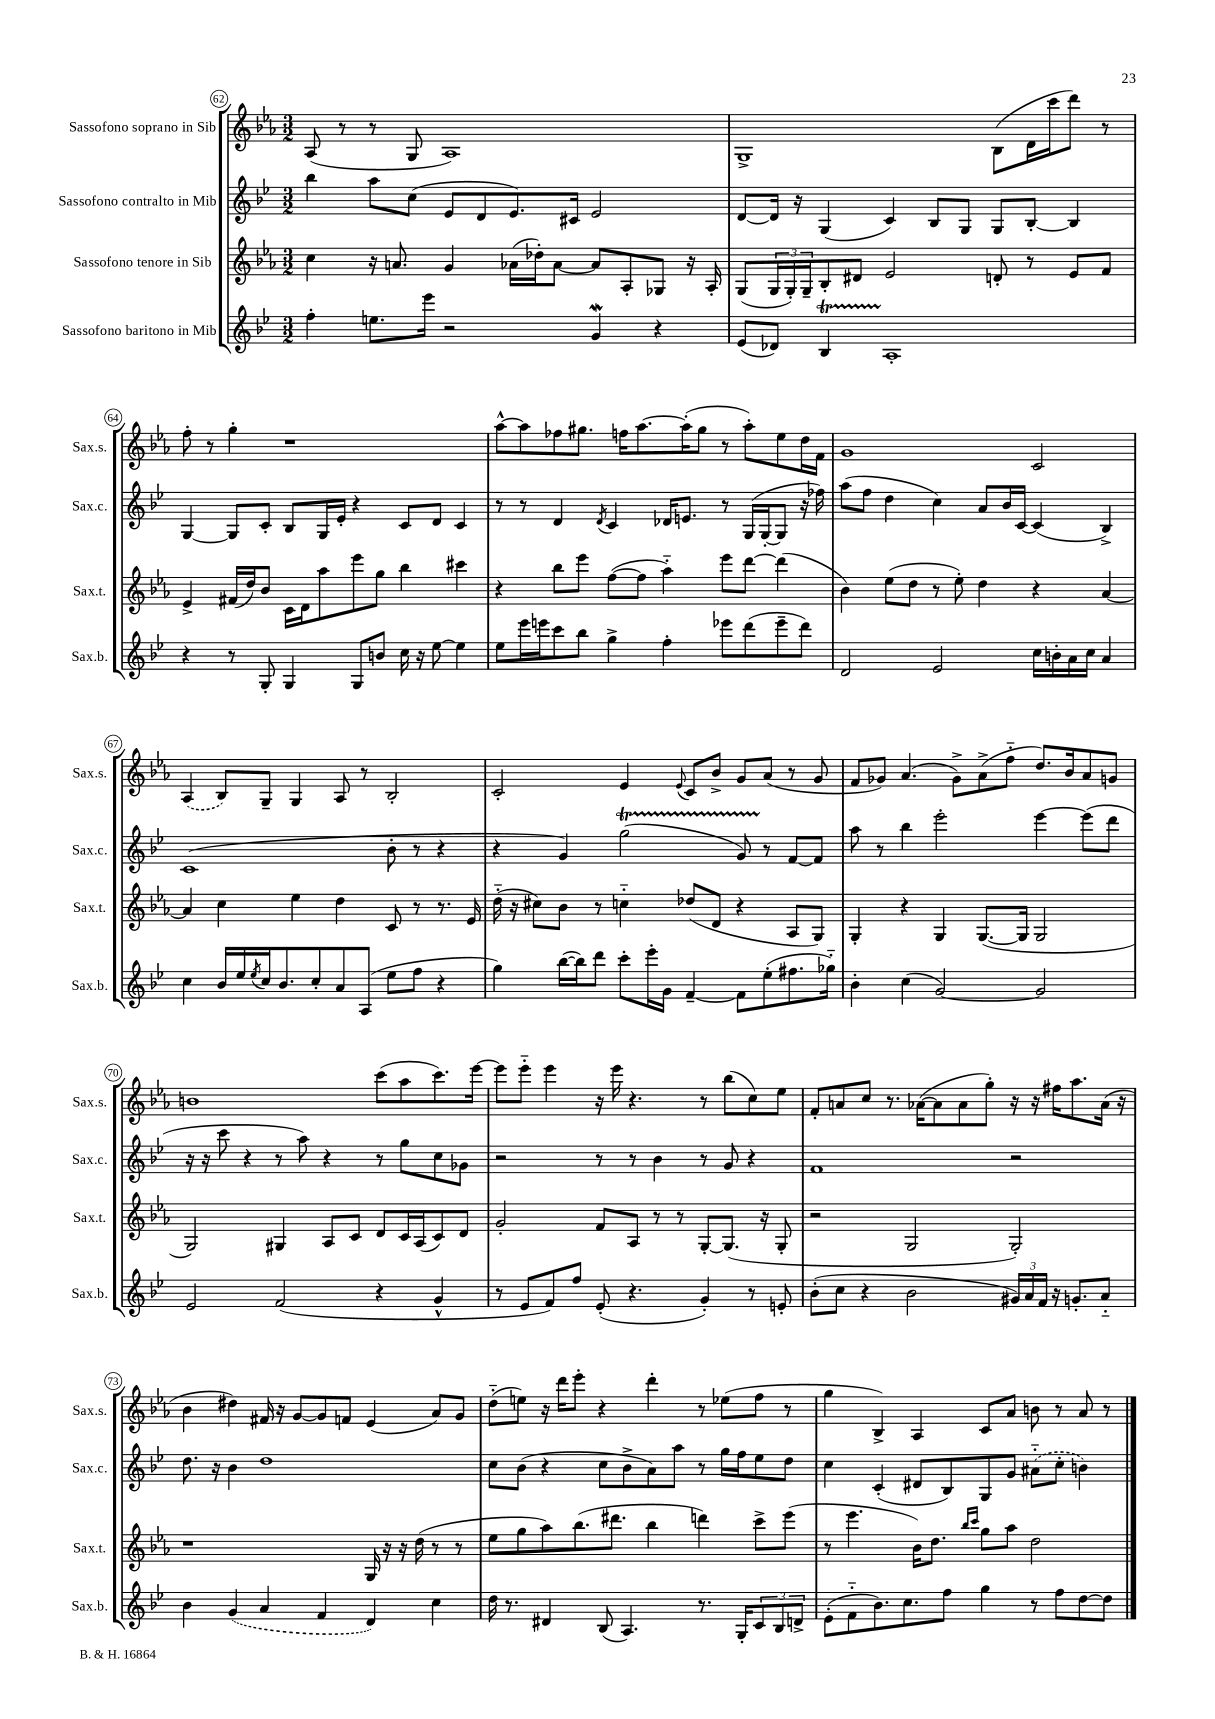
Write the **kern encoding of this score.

**kern	**kern	**kern	**kern
*staff4	*staff3	*staff2	*staff1
*clefG2	*clefG2	*clefG2	*clefG2
*k[b-e-]	*k[b-e-a-]	*k[b-e-]	*k[b-e-a-]
*M3/2	*M3/2	*M3/2	*M3/2
4ff'	4cc	4bb-	(8A-
.	.	.	8r
8.ee	16r	8aa	8r
.	8.a	.	.
.	.	(8cc	8G
16eee-	.	.	.
2r	4g	8e-	1A-)
.	.	8d	.
.	(16a-	8.e-)	.
.	16dd-')	.	.
.	[8a-	.	.
.	.	16c#	.
4g	8a-]	2e-	.
.	8A-'	.	.
4r	8G-	.	.
.	16r	.	.
.	16A-'	.	.
=	=	=	=
(8e-	(8G	[8d	1G^
8d-)	24G	16d]	.
.	24G')	.	.
.	.	16r	.
.	24G~	.	.
4B-	8B-'	(4G	.
.	8d#	.	.
1A'	2e-	4c)	.
.	.	8B-	.
.	.	8G	.
.	8d'	8G	(8B-
.	8r	[8B-'	16d
.	.	.	16ccc
.	8e-	4B-]	8ddd)
.	8f	.	8r
=	=	=	=
4r	4e-^	[4G	8ff'
.	.	.	8r
8r	(16f#	8G]	4gg'
.	16dd)	.	.
8G'	8b-	8c'	.
4G	16c	8B-	1r
.	16d	.	.
.	8aa-	16G	.
.	.	16e-'	.
8G	8eee-	4r	.
8b	8gg	.	.
16cc	4bb-	8c	.
16r	.	.	.
[8ee-	.	8d	.
4ee-]	4ccc#	4c	.
=	=	=	=
8ee-	4r	8r	[8aa-^^
16eee-	.	8r	8aa-]
16eee	.	.	.
8ccc	8bb-	4d	8ff-
8bb-	8eee-	.	8.gg#
.	.	8qd	.
4gg^	([8ff	4c	.
.	.	.	16ff
.	8ff]	.	[8.aa-
4ff'	4aa-'~)	16d-	.
.	.	8.e	(16aa-']
.	.	.	8gg#
8eee-	8eee-	8r	8r
(8ddd	[8ddd	(16G	8aa-')
.	.	[16G'	.
8eee-~	(4ddd]	8G]	8ee-
8ddd)	.	16r	16dd
.	.	16ff-)	16f
=	=	=	=
2d	4b-)	(8aa	1g
.	.	8ff	.
.	(8ee-	4dd	.
.	8dd	.	.
2e-	8r	4cc)	.
.	8ee-')	.	.
.	4dd	8a	.
.	.	16b-	.
.	.	[16c	.
16cc	4r	(4c]	2c
16b'	.	.	.
16a	.	.	.
16cc	.	.	.
4a	[4a-	4B-^)	.
=	=	=	=
4cc	4a-]	(1c	(4A-
16b-	4cc	.	8B-)
16ee-	.	.	.
8qee-	.	.	.
16cc	.	.	8G~
8.b-	.	.	.
.	4ee-	.	4G
8cc'	.	.	.
8a	4dd	.	8A-
(8A	.	.	8r
8ee-	8c	8b-'	2B-'
8ff	8r	8r	.
4r	8.r	4r	.
.	16e-	.	.
=	=	=	=
4gg)	(16dd'~	4r	2c'
.	16r	.	.
.	8cc#)	.	.
([16bb-	8b-	4g)	.
16bb-])	.	.	.
8ddd	8r	.	.
8ccc'	4cc'~	(2gg	4e-
16eee-'	.	.	.
16g	.	.	.
.	.	.	8qqe-
[4f~	(8dd-	.	8c
.	8d	.	8b-^
8f]	4r	8g)	8g
(8ee-'	.	8r	(8a-
8.ff#	8A-	[8f	8r
.	8G)	8f]	8g
16gg-'~)	.	.	.
=	=	=	=
4b-'	4G'	8aa	8f
.	.	8r	8g-)
(4cc	4r	4bb-	(4.a-
[2g)	4G	2eee-'	.
.	.	.	8g-^)
.	([8.G	.	(8a-^
.	.	.	8ff'~
.	16G]	.	.
2g]	2G	[4eee-	8.dd)
.	.	.	16b-
.	.	(8eee-]	8a-
.	.	8ddd	8g
=	=	=	=
2e-	2G)	16r	1b
.	.	16r	.
.	.	8ccc	.
.	.	4r	.
(2f	4G#	8r	.
.	.	8aa)	.
.	8A-	4r	.
.	8c	.	.
4r	8d	8r	(8ccc
.	16c	8gg	8aa-
.	(16A-	.	.
4g^^	8c)	8cc	8.ccc)
.	8d	8g-	.
.	.	.	[16eee-
=	=	=	=
8r	2g'	2r	8eee-]
8e-	.	.	8eee-'~
8f)	.	.	4eee-
8ff	.	.	.
(8e-'	8f	8r	16r
.	.	.	16eee-
4.r	8A-	8r	4.r
.	8r	4b-	.
.	8r	.	.
4g')	[8G'	8r	8r
.	(8.G]	8g	(8bb-
8r	.	4r	8cc)
.	16r	.	.
8e'	8G'	.	8ee-
=	=	=	=
(8b-'	2r	1f	8f'
8cc	.	.	8a
4r	.	.	8cc
.	.	.	8.r
2b-	2G	.	.
.	.	.	([16a-
.	.	.	8a-]
.	.	.	8a-
.	.	.	8gg')
24g#)	2G')	2r	16r
24a	.	.	.
.	.	.	16r
24f	.	.	.
16r	.	.	16ff#
8.g'	.	.	8.aa-
8a'~	.	.	(16a-
.	.	.	16r
=	=	=	=
4b-	1r	8.dd	4b-
.	.	16r	.
(4g	.	4b-	4dd#)
4a	.	1dd	16f#
.	.	.	16r
.	.	.	[8g
4f	.	.	8g]
.	.	.	8f
4d)	16G	.	(4e-
.	16r	.	.
.	16r	.	.
.	(16dd	.	.
4cc	8r	.	8a-)
.	8r	.	8g
=	=	=	=
16dd	8ee-	8cc	(8dd'~
8.r	.	.	.
.	8gg	(8b-	8ee)
4d#	8aa-)	4r	16r
.	.	.	16ddd
.	(8.bb-	.	8eee-'
(8B-	.	8cc	4r
.	8.ddd#	.	.
4.A)	.	8b-^	.
.	4bb-	8a)	4ddd'
.	.	8aa	.
8.r	4ddd)	8r	8r
.	.	16gg	(8ee-
16G'	.	16ff	.
12c	8ccc^	8ee-	8ff
12B-	.	.	.
.	(8eee-	8dd	8r
12d^	.	.	.
=	=	=	=
(8e-'	8r	4cc	4gg
8f'~	4.eee-	.	.
8.b-)	.	(4c'	4B-^)
8.cc	.	.	.
.	16b-)	8d#	4A-
.	8.dd	.	.
8ff	.	8B-)	.
.	16qqbb-	.	.
.	16qqccc	.	.
4gg	8gg	8G	8c
.	8aa-	8g	8a-
8r	2dd	(8a#'~	8b
8ff	.	8cc'	8r
[8dd	.	4b)	8a-
8dd]	.	.	8r
==	==	==	==
*-	*-	*-	*-
